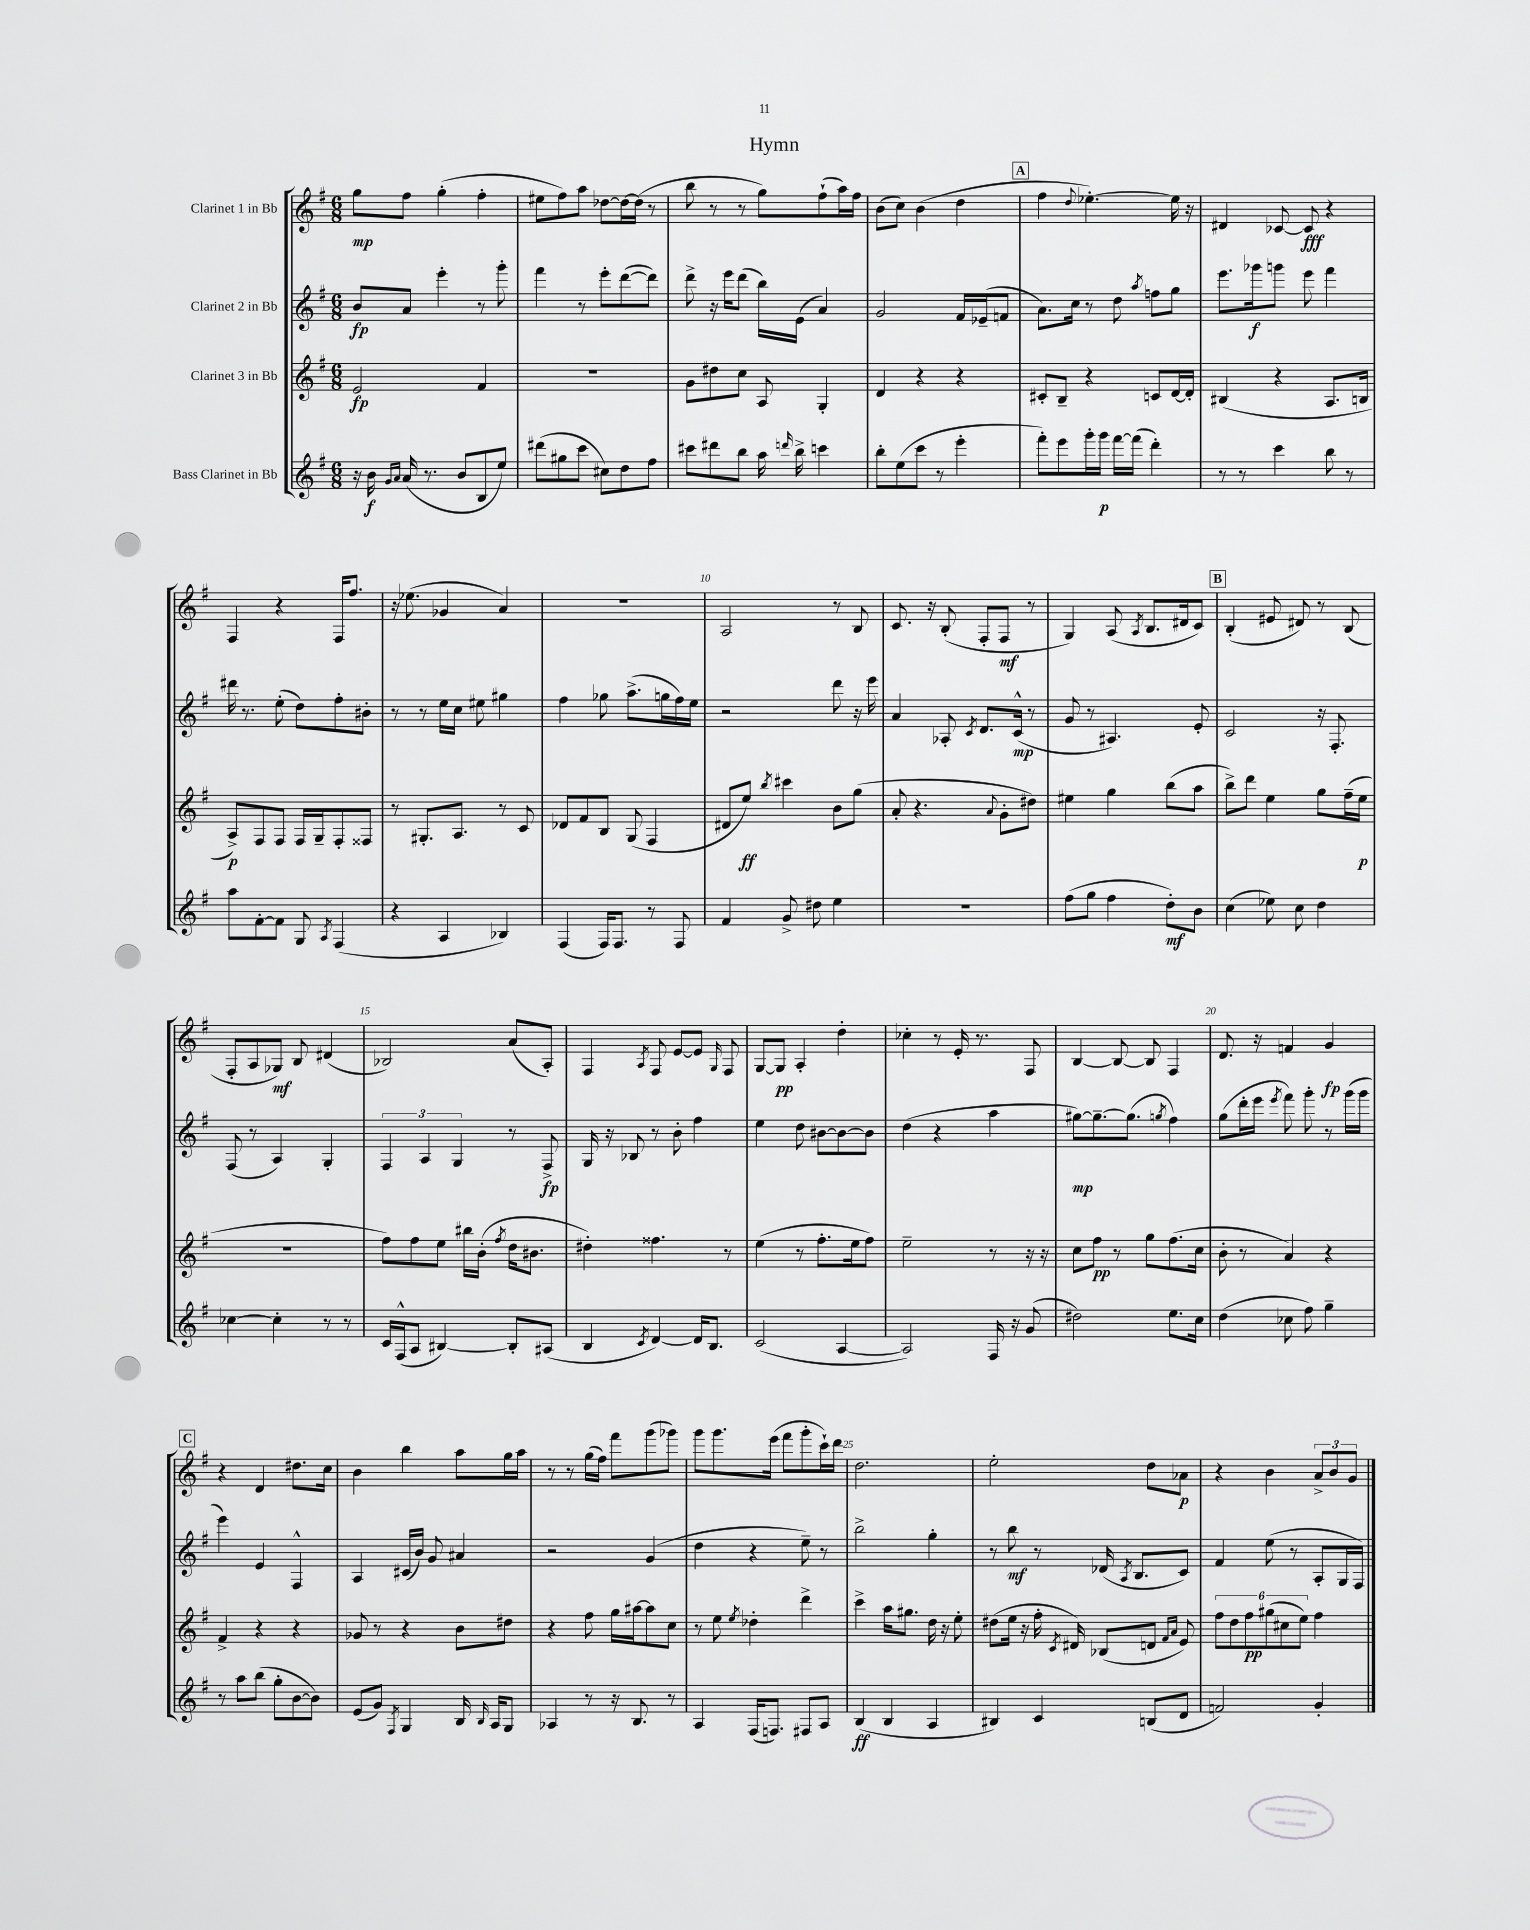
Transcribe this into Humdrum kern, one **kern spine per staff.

**kern	**dynam	**kern	**dynam	**kern	**dynam	**kern	**dynam
*part4	*part4	*part3	*part3	*part2	*part2	*part1	*part1
*staff4	*staff4	*staff3	*staff3	*staff2	*staff2	*staff1	*staff1
*I"Bass Clarinet in Bb	*	*I"Clarinet 3 in Bb	*	*I"Clarinet 2 in Bb	*	*I"Clarinet 1 in Bb	*
*clefG2	*	*clefG2	*	*clefG2	*	*clefG2	*
*k[f#]	*	*k[f#]	*	*k[f#]	*	*k[f#]	*
*M6/8	*	*M6/8	*	*M6/8	*	*M6/8	*
=1	=1	=1	=1	=1	=1	=1	=1
16r	.	2e/	fp	8b/L	fp	8gg\L	mp
16b\	f	.	.	.	.	.	.
16qqg/LL	.	.	.	.	.	.	.
16qqa/JJ	.	.	.	.	.	.	.
(16a/	.	.	.	8a/J	.	8ff#\J	.
8.r	.	.	.	.	.	.	.
.	.	.	.	4eee'\	.	(4gg'\	.
8b/L	.	.	.	.	.	.	.
8B/	.	4f#/	.	8r	.	4ff#'\	.
8ee/J)	.	.	.	8ggg'\	.	.	.
=2	=2	=2	=2	=2	=2	=2	=2
(8ddd#X\L	.	2.r	.	4fff#\	.	8ee#X\L	.
8gg#X\	.	.	.	.	.	8ff#\)	.
8ccc\J	.	.	.	8r	.	8aa\J	.
8cc#X\L)	.	.	.	8eee'\L	.	[8dd-X\L	.
8dd\	.	.	.	([8ddd\	.	16dd-\L_	.
.	.	.	.	.	.	(16dd-\JJ]	.
8ff#\J	.	.	.	8ddd\J])	.	8r	.
=3	=3	=3	=3	=3	=3	=3	=3
8ccc#X\L	.	8g\L	.	8ddd^\	.	8bb\	.
8ddd#X\	.	8dd#X\	.	16r	.	8r	.
.	.	.	.	16eee\KL	.	.	.
8bb\J	.	8cc\J	.	(8ddd\J	.	8r	.
16aa\	.	8A/	.	16bb\LL)	.	8gg\L)	.
16qqdddn/	.	.	.	.	.	.	.
16bb^\	.	.	.	(16e\JJ	.	.	.
4cccn\	.	4G'/	.	4a/)	.	(8ff#`\	.
.	.	.	.	.	.	16aa\L)	.
.	.	.	.	.	.	16ff#\JJ	.
=4	=4	=4	=4	=4	=4	=4	=4
8bb'\L	.	4d/	.	2g/	.	(8b\L	.
(8ee\	.	.	.	.	.	8cc\J)	.
8ccc\J	.	4r	.	.	.	(4b\	.
8r	.	.	.	.	.	.	.
4eee'\	.	4r	.	16f#/LL	.	4dd\	.
.	.	.	.	(16e-X~/J	.	.	.
.	.	.	.	8fn/J	.	.	.
!!LO:REH:place=s1:t=A
=5	=5	=5	=5	=5	=5	=5	=5
8fff#'\L)	.	8c#X'/L	.	8.a\L)	.	4ff#\	.
8eee\	.	8B~/J	.	.	.	.	.
.	.	.	.	16cc\Jk	.	.	.
.	.	.	.	.	.	8qqdd/	.
16ggg'\L	.	4r	.	8r	.	[4.ee-X'\)	.
16ggg\JJ	p	.	.	.	.	.	.
[16fff#\LL	.	.	.	8dd\	.	.	.
(16fff#\JJ]	.	.	.	.	.	.	.
.	.	.	.	8qaa/	.	.	.
4ddd'\)	.	8cn/L	.	8ffn\L	.	.	.
.	.	[16d/L	.	8gg\J	.	16ee-\]	.
.	.	16d'/JJ]	.	.	.	16r	.
=6	=6	=6	=6	=6	=6	=6	=6
8r	.	(4B#X/	.	8.eee\L	.	4d#X/	.
8r	.	.	.	.	.	.	.
.	.	.	.	16ggg-X\k	f	.	.
4ccc\	.	4r	.	8gggn\J	.	[8c-X/	.
.	.	.	.	8eee\	.	8c-/]	fff
8bb\	.	8.A/L	.	4fff#\	.	4r	.
8r	.	.	.	.	.	.	.
.	.	16Bn/Jk	.	.	.	.	.
!!LO:LB:g=z
=7	=7	=7	=7	=7	=7	=7	=7
8aa\L	.	8A^/L)	p	16ddd#X\	.	4F#/	.
.	.	.	.	8.r	.	.	.
[8f#'\	.	8F#/	.	.	.	.	.
8f#\J]	.	8F#/J	.	(8ee'\	.	4r	.
8G/	.	16F#/LL	.	8dd\L)	.	.	.
.	.	16G~/J	.	.	.	.	.
8qA/	.	.	.	.	.	.	.
(4F#/	.	8F#'/	.	8ff#'\	.	16F#/KL	.
.	.	.	.	.	.	8.ff#/J	.
.	.	8F##X/J	.	8b#X'\J	.	.	.
=8	=8	=8	=8	=8	=8	=8	=8
4r	.	8r	.	8r	.	16r	.
.	.	.	.	.	.	(8.ee-X\	.
.	.	8.G#X'/L	.	8r	.	.	.
4A/	.	.	.	16ee\LL	.	4g-X/	.
.	.	8.A/J	.	16cc\JJ	.	.	.
.	.	.	.	8ee#X\	.	.	.
4B-X/)	.	8r	.	4gg#X\	.	4a/)	.
.	.	8c/	.	.	.	.	.
=9	=9	=9	=9	=9	=9	=9	=9
(4F#/	.	8d-X/L	.	4ff#\	.	2.r	.
.	.	8f#/	.	.	.	.	.
16F#/KL)	.	8B/J	.	8gg-X\	.	.	.
8.F#/J	.	.	.	.	.	.	.
.	.	(8G/	.	(8.aa^\L	.	.	.
8r	.	4F#/	.	.	.	.	.
.	.	.	.	16ggn\L	.	.	.
8F#/	.	.	.	16ff#\)	.	.	.
.	.	.	.	16ee\JJ	.	.	.
=10	=10	=10	=10	=10	=10	=10	=10
4f#/	.	8d#X/L	.	2r	.	2A/	.
.	.	8ee/J)	ff	.	.	.	.
.	.	8qbb/	.	.	.	.	.
8g^/	.	4ccc#X\	.	.	.	.	.
8dd#X\	.	.	.	.	.	.	.
4ee\	.	8b\L	.	8ddd\	.	8r	.
.	.	(8gg\J	.	16r	.	8B/	.
.	.	.	.	16eee\	.	.	.
=11	=11	=11	=11	=11	=11	=11	=11
2.r	.	8a'/	.	4a/	.	8.c/	.
.	.	4.r	.	.	.	.	.
.	.	.	.	.	.	16r	.
.	.	.	.	8A-X'/	.	(8B'/	.
.	.	.	.	8qc/	.	.	.
.	.	.	.	8.d/L	.	8F#'/L	.
.	.	8qqa/	.	.	.	.	.
.	.	8g'\L	.	.	.	8F#/J	mf
.	.	.	.	(16c^^/Jk	mp	.	.
.	.	8dd#X\J)	.	8r	.	8r	.
=12	=12	=12	=12	=12	=12	=12	=12
(8ff#\L	.	4ee#X\	.	8g/	.	4G/)	.
8gg\J	.	.	.	8r	.	.	.
4ff#\	.	4gg\	.	4.A#X/)	.	(8A/	.
.	.	.	.	.	.	8qA/	.
.	.	.	.	.	.	8.B/L	.
8dd'\L)	mf	(8bb\L	.	.	.	.	.
.	.	.	.	.	.	16d#X/k	.
8b\J	.	8aa\J	.	8e'/	.	8c/J)	.
!!LO:REH:place=s1:t=B
=13	=13	=13	=13	=13	=13	=13	=13
(4cc\	.	8bb^\L)	.	2c/	.	(4B'/	.
.	.	8ddd\J	.	.	.	.	.
8ee-X\)	.	4ee\	.	.	.	8e#X/	.
8cc\	.	.	.	.	.	8d#X/)	.
4dd\	.	8gg\L	.	16r	.	8r	.
.	.	.	.	8.F#'/	.	.	.
.	.	(16ff#~\L	.	.	.	(8B/	.
.	.	16ee\JJ	p	.	.	.	.
!!LO:LB:g=z
=14	=14	=14	=14	=14	=14	=14	=14
[4cc-X\	.	2.r	.	(8F#/	.	8F#'/L	.
.	.	.	.	8r	.	8A/	.
4cc-'\]	.	.	.	4A/)	.	8G-X/J)	mf
.	.	.	.	.	.	8B/	.
8r	.	.	.	4G'/	.	(4d#X/	.
8r	.	.	.	.	.	.	.
=15	=15	=15	=15	=15	=15	=15	=15
16c/LL	.	8ff#\L)	.	6F#/	.	2B-X/)	.
(16F#^^/J	.	.	.	.	.	.	.
8A/J	.	8ff#\	.	.	.	.	.
.	.	.	.	6A/	.	.	.
[4B#X/)	.	8ee\J	.	.	.	.	.
.	.	.	.	6G/	.	.	.
.	.	16bb#X\LL	.	.	.	.	.
.	.	(16b'\JJ	.	.	.	.	.
.	.	8qff#/	.	.	.	.	.
8B#'/L]	.	16dd\KL	.	8r	.	(8a/L	.
.	.	8.b#X\J	.	.	.	.	.
(8A#X/J	.	.	.	8F#^/	fp	8A'/J)	.
=16	=16	=16	=16	=16	=16	=16	=16
4B/	.	4dd#X'\)	.	16G/	.	4F#/	.
.	.	.	.	16r	.	.	.
.	.	.	.	8B-X/	.	.	.
8qc/	.	.	.	.	.	8qA/	.
[4d/)	.	4.ff##X\	.	8r	.	8F#/	.
.	.	.	.	8b'\	.	[8e/L	.
16d/KL]	.	.	.	4ff#\	.	8e/J]	.
8.B/J	.	.	.	.	.	.	.
.	.	.	.	.	.	16qqG/	.
.	.	8r	.	.	.	8F#/	.
=17	=17	=17	=17	=17	=17	=17	=17
(2c/	.	(4ee\	.	4ee\	.	[8G/L	.
.	.	.	.	.	.	8G/J]	pp
.	.	8r	.	8dd\	.	4A'/	.
.	.	8.ff#'\L	.	[8b#X\L	.	.	.
[4A/	.	.	.	8b#\_	.	4dd'\	.
.	.	16ee\k	.	.	.	.	.
.	.	8ff#\J)	.	8b#\J]	.	.	.
=18	=18	=18	=18	=18	=18	=18	=18
2A/])	.	2ee~\	.	(4dd\	.	4cc-X'\	.
.	.	.	.	4r	.	8r	.
.	.	.	.	.	.	16e'/	.
.	.	.	.	.	.	8.r	.
16F#/	.	8r	.	4aa\	.	.	.
16r	.	.	.	.	.	.	.
(8g/	.	16r	.	.	.	8F#/	.
.	.	16r	.	.	.	.	.
=19	=19	=19	=19	=19	=19	=19	=19
2dd#X\)	.	8cc\L	.	[8gg#X\L)	mp	[4B/	.
.	.	8ff#\J	pp	8.gg#~\_	.	.	.
.	.	8r	.	.	.	8B/_	.
.	.	.	.	(8.gg#\J]	.	.	.
.	.	8gg\L	.	.	.	8B/]	.
.	.	.	.	8qggn/	.	.	.
8.ee\L	.	(8.ff#\	.	4ff#\)	.	4F#/	.
16cc\Jk	.	16cc\Jk	.	.	.	.	.
=20	=20	=20	=20	=20	=20	=20	=20
(4dd\	.	8b'\	.	(8gg\L	.	8.d/	.
.	.	8r	.	16ddd'\L	.	.	.
.	.	.	.	16eee\JJ	.	16r	.
.	.	.	.	8qeee/	.	.	.
8cc-X\	.	4a/)	.	8fff#\)	.	4fn/	.
8ff#\)	.	.	.	8ggg'\	.	.	.
4gg~\	.	4r	.	8r	.	4g/	fp
.	.	.	.	(16ggg\LL	.	.	.
.	.	.	.	16ggg\JJ	.	.	.
!!LO:LB:g=z
!!LO:REH:place=s1:t=C
=21	=21	=21	=21	=21	=21	=21	=21
8r	.	4f#^/	.	4eee\)	.	4r	.
8aa\L	.	.	.	.	.	.	.
(8bb\J	.	4r	.	4e/	.	4d/	.
8gg'\L	.	.	.	.	.	.	.
[8b\	.	4r	.	4F#^^/	.	8.dd#X\L	.
8b\J])	.	.	.	.	.	.	.
.	.	.	.	.	.	16cc\Jk	.
=22	=22	=22	=22	=22	=22	=22	=22
(8e/L	.	8g-X/	.	4A/	.	4b\	.
8g/J)	.	8r	.	.	.	.	.
8qF#/	.	.	.	.	.	.	.
4G/	.	4r	.	(16c#X/LL	.	4bb\	.
.	.	.	.	16b/JJ)	.	.	.
.	.	.	.	8g/	.	.	.
16B/	.	8b\L	.	4a#X/	.	8aa\L	.
16qqB/	.	.	.	.	.	.	.
16A/KL	.	.	.	.	.	.	.
8G/J	.	8dd#X\J	.	.	.	16gg\L	.
.	.	.	.	.	.	16aa\JJ	.
=23	=23	=23	=23	=23	=23	=23	=23
4A-X/	.	4r	.	2r	.	8r	.
.	.	.	.	.	.	8r	.
8r	.	8ff#\	.	.	.	(16gg\LL	.
.	.	.	.	.	.	16ff#\JJ)	.
16r	.	16gg\LL	.	.	.	8fff#\L	.
8.B/	.	[16aa#X\J	.	.	.	.	.
.	.	8aa#\]	.	(4g/	.	(8ggg\	.
8r	.	8cc\J	.	.	.	8ggg-X\J)	.
=24	=24	=24	=24	=24	=24	=24	=24
4A/	.	8r	.	4dd\	.	8ggg\L	.
.	.	8ee\	.	.	.	8.ggg\	.
.	.	8qee/	.	.	.	.	.
(16F#/KL	.	4dd-X'\	.	4r	.	.	.
8.Fn/J)	.	.	.	.	.	(16eee\Jk	.
.	.	.	.	.	.	8fff#\L	.
8F#X/L	.	4ddd^\	.	8ee~\)	.	8ggg'\	.
8A/J	.	.	.	8r	.	16ccc`\L)	.
.	.	.	.	.	.	16ddd\JJ	.
=25	=25	=25	=25	=25	=25	=25	=25
(4B/	ff	4ccc^\	.	2bb^\	.	2.dd\	.
4B/	.	16aa\KL	.	.	.	.	.
.	.	8.gg#X\J	.	.	.	.	.
4A/	.	16dd\	.	4gg'\	.	.	.
.	.	16r	.	.	.	.	.
.	.	8ee'\	.	.	.	.	.
=26	=26	=26	=26	=26	=26	=26	=26
4B#X/)	.	(8dd#X\L	.	8r	.	2ee'\	.
.	.	16ee\Jk	.	8bb\	mf	.	.
.	.	16r	.	.	.	.	.
4c/	.	16ff#'\	.	8r	.	.	.
.	.	8qc/	.	.	.	.	.
.	.	16d#X/)	.	.	.	.	.
.	.	(8B-X/L	.	(16d-X/	.	.	.
.	.	.	.	8qA/	.	.	.
.	.	.	.	8.B/L	.	.	.
(8Bn/L	.	8dn/J	.	.	.	8dd\L	.
.	.	16qqf#/LL	.	.	.	.	.
.	.	16qqa/JJ	.	.	.	.	.
8d/J	.	8e/)	.	8c/J)	.	8a-X\J	p
=27	=27	=27	=27	=27	=27	=27	=27
2fn/)	.	12ff#\L	.	4f#/	.	4r	.
.	.	12dd\	.	.	.	.	.
.	.	12ff#\	pp	.	.	.	.
.	.	(12gg#X\	.	(8ee\	.	4b\	.
.	.	12cc#X\	.	.	.	.	.
.	.	.	.	8r	.	.	.
.	.	12ee\J)	.	.	.	.	.
4g'/	.	4ff#\	.	8A'/L	.	12a^/L	.
.	.	.	.	.	.	12b/	.
.	.	.	.	16G/L	.	.	.
.	.	.	.	.	.	12g/J	.
.	.	.	.	16F#/JJ)	.	.	.
==	==	==	==	==	==	==	==
*-	*-	*-	*-	*-	*-	*-	*-
